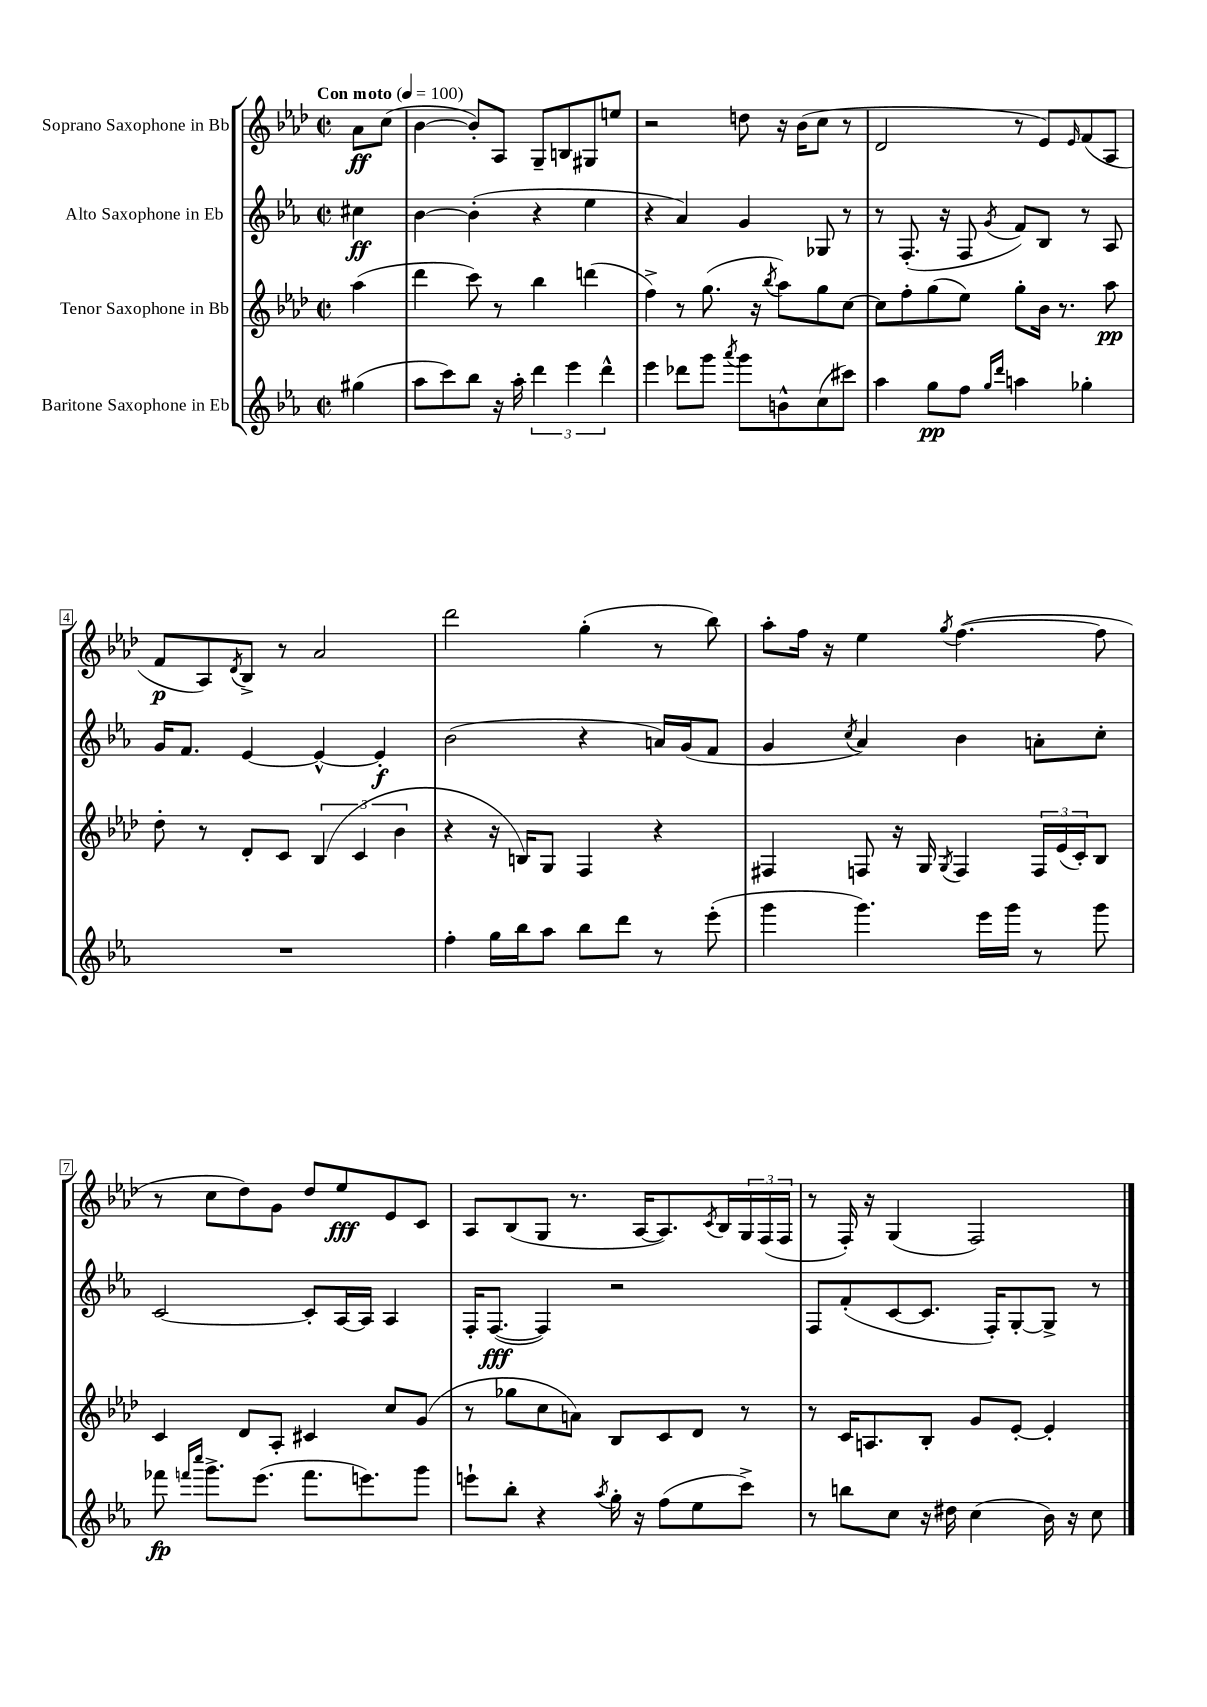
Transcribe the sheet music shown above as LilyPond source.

<<
\new StaffGroup <<
\new Staff = "s0" \with { instrumentName = "Soprano Saxophone in Bb" } {
    \clef treble \key aes \major \defaultTimeSignature \time 2/2 \partial 4 \tempo "Con moto" 4 = 100
    aes'8\ff c''8( |
    bes'4~ bes'8-.) aes8 g8-- b8 gis8 e''8 |
    r2 d''8 r16 bes'16( c''8 r8 |
    des'2 r8 ees'8) \grace { ees'16 } f'8( aes8 |
    f'8\p aes8) \acciaccatura { des'8 } bes8-> r8 aes'2 |
    des'''2 g''4-.( r8 bes''8) |
    aes''8-. f''16 r16 ees''4 \acciaccatura { g''8 } f''4.~( f''8 |
    r8 c''8 des''8) g'8 des''8 ees''8\fff ees'8 c'8 |
    aes8 bes8( g8 r8. aes16~ aes8.) \acciaccatura { c'8 } bes16 \tuplet 3/2 { g16 f16( f16 } |
    r8 f16-.) r16 g4( f2) \bar "|." |
}
\new Staff = "s1" \with { instrumentName = "Alto Saxophone in Eb" } {
    \clef treble \key ees \major \defaultTimeSignature \time 2/2 \partial 4
    cis''4\ff |
    bes'4~ bes'4-.( r4 ees''4 |
    r4 aes'4) g'4 ges8 r8 |
    r8 f8.-.( r16 f8 \acciaccatura { g'8 } f'8) bes8 r8 aes8 |
    g'16 f'8. ees'4~ ees'4~-^ ees'4-.\f |
    bes'2( r4 a'16) g'16( f'8 |
    g'4 \acciaccatura { c''8 } aes'4) bes'4 a'8-. c''8-. |
    c'2~ c'8-. aes16~ aes16 aes4 |
    f16-. f8.~\fff( f4) r2 |
    f8 f'8-.( c'8~ c'8. f16-.) g8~-. g8-> r8 \bar "|." |
}
\new Staff = "s2" \with { instrumentName = "Tenor Saxophone in Bb" } {
    \clef treble \key aes \major \defaultTimeSignature \time 2/2 \partial 4
    aes''4( |
    des'''4 c'''8) r8 bes''4 d'''4( |
    f''4->) r8 g''8.( r16 \acciaccatura { bes''8 } aes''8) g''8 c''8~ |
    c''8 f''8-. g''8( ees''8) g''8-. bes'16 r8. aes''8\pp |
    des''8-. r8 des'8-. c'8 \tuplet 3/2 { bes4( c'4 bes'4 } |
    r4 r16 b16) g8 f4 r4 |
    fis4 f8 r16 g16 \acciaccatura { g8 } f4 \tuplet 3/2 { f16 ees'16( c'16-.) } bes8 |
    c'4 des'8 aes8-. cis'4 c''8 g'8( |
    r8 ges''8 c''8 a'8) bes8 c'8 des'8 r8 |
    r8 c'16 a8. bes8-. g'8 ees'8~-. ees'4-. \bar "|." |
}
\new Staff = "s3" \with { instrumentName = "Baritone Saxophone in Eb" } {
    \clef treble \key ees \major \defaultTimeSignature \time 2/2 \partial 4
    gis''4( |
    aes''8 c'''8) bes''8 r16 aes''16-. \tuplet 3/2 { d'''4 ees'''4 d'''4-^ } |
    ees'''4 des'''8 g'''8 \acciaccatura { aes'''8 } g'''8 b'8-^ c''8( cis'''8) |
    aes''4 g''8\pp f''8 \grace { g''16 d'''16 } a''4 ges''4-. |
    R1 |
    f''4-. g''16 bes''16 aes''8 bes''8 d'''8 r8 ees'''8-.( |
    g'''4 g'''4.) ees'''16 g'''16 r8 g'''8 |
    fes'''8\fp \grace { f'''16 c''''16 } g'''8.-> ees'''8.( f'''8. e'''8.) g'''8 |
    e'''8-! bes''8-. r4 \acciaccatura { aes''8 } g''16-. r16 f''8( ees''8 c'''8->) |
    r8 b''8 c''8 r16 dis''16 c''4( bes'16) r16 c''8 \bar "|." |
}
>>
>>
\layout { \context { \Score \override BarNumber.stencil = #(make-stencil-boxer 0.1 0.3 ly:text-interface::print) } }
